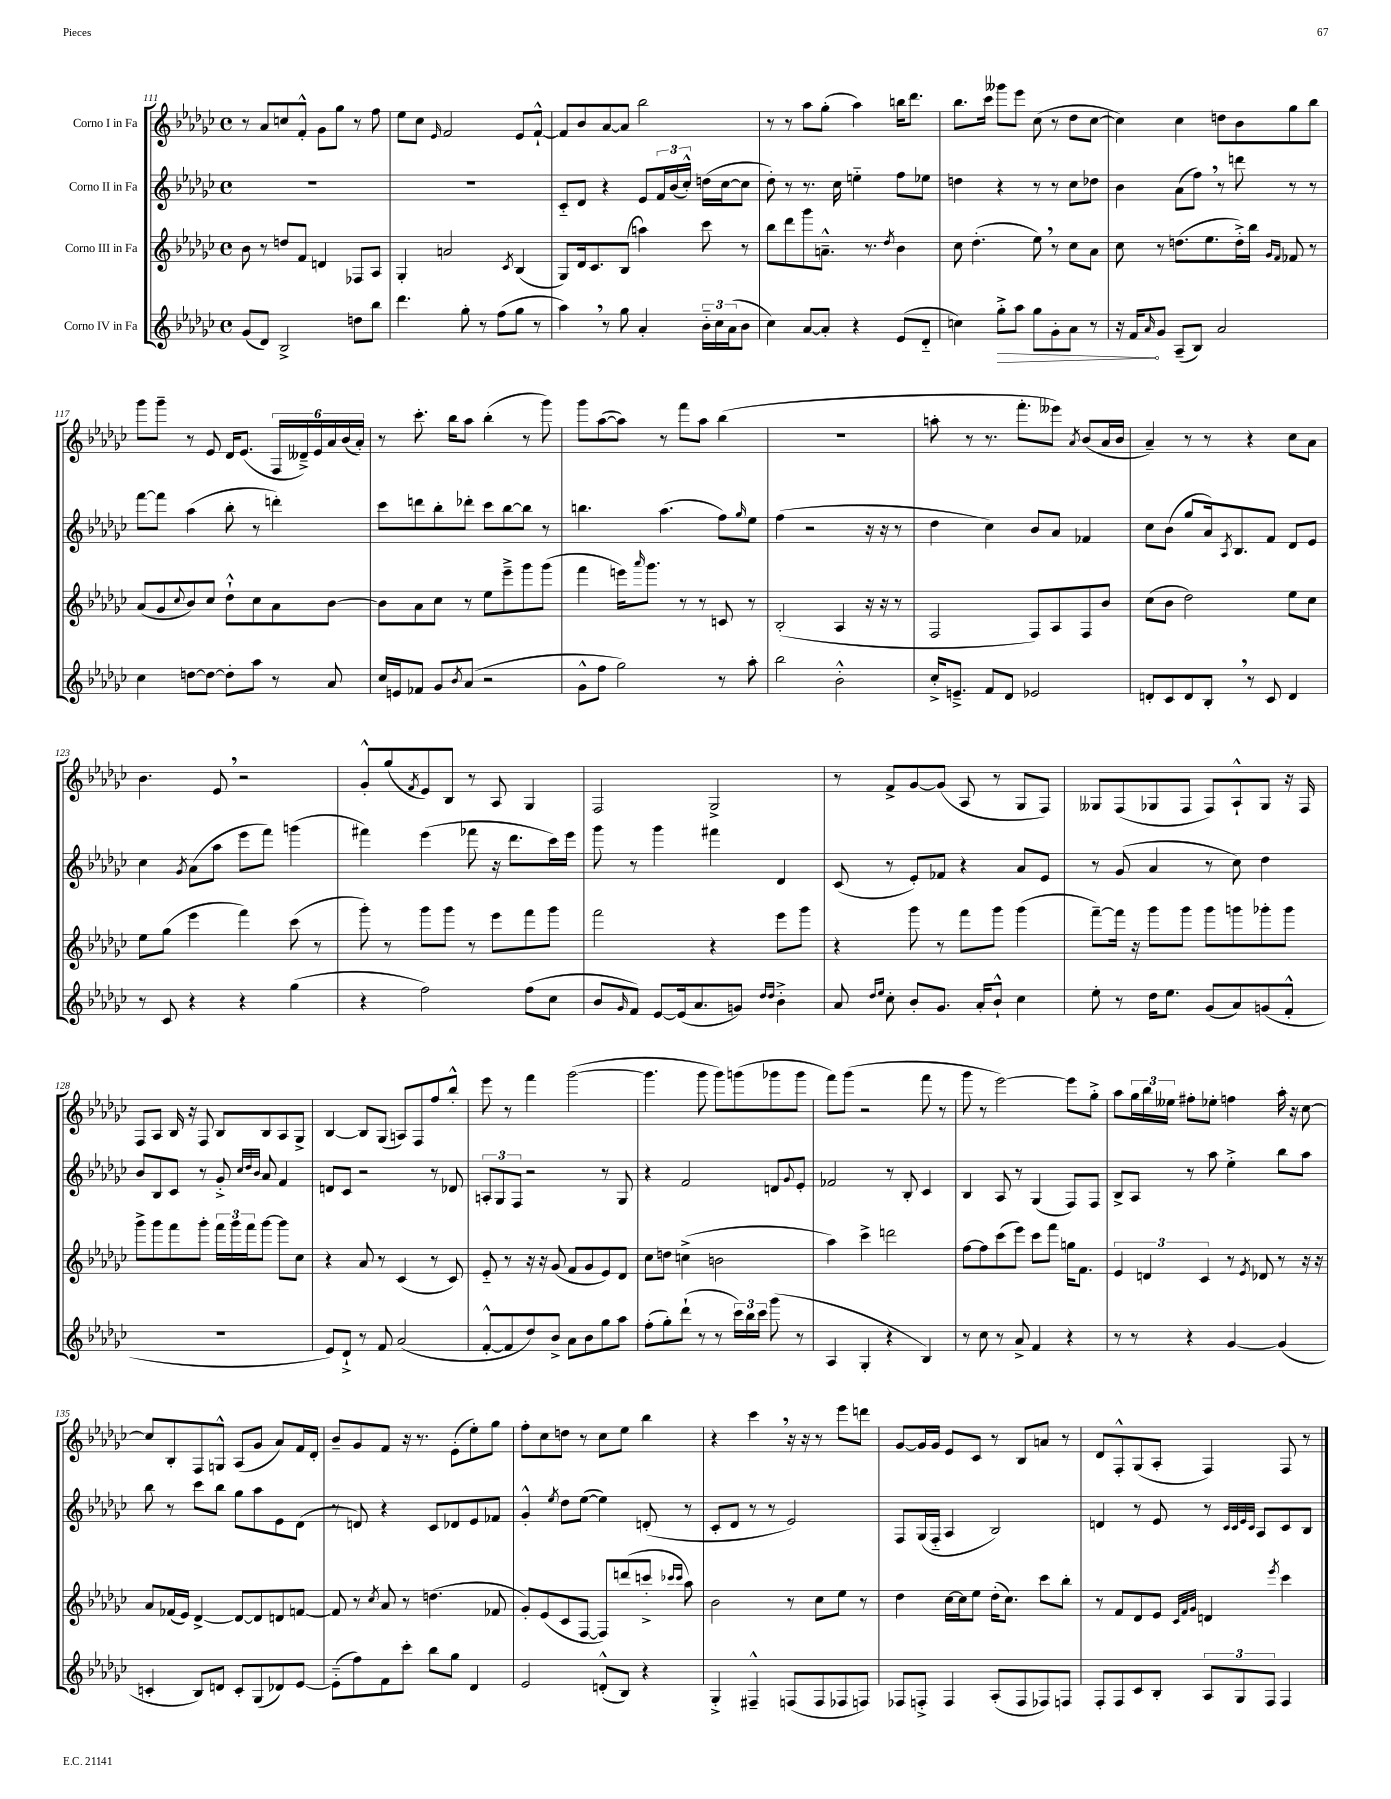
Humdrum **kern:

**kern	**dynam	**kern	**kern	**kern
*part4	*part4	*part3	*part2	*part1
*staff4	*staff4	*staff3	*staff2	*staff1
*I"Corno IV in Fa	*	*I"Corno III in Fa	*I"Corno II in Fa	*I"Corno I in Fa
*clefG2	*	*clefG2	*clefG2	*clefG2
*k[b-e-a-d-g-c-]	*	*k[b-e-a-d-g-c-]	*k[b-e-a-d-g-c-]	*k[b-e-a-d-g-c-]
*M4/4	*	*M4/4	*M4/4	*M4/4
*met(c)	*	*met(c)	*met(c)	*met(c)
=111	=111	=111	=111	=111
(8g-/L	.	8b-\	1r	8r
8d-/J)	.	8r	.	8a-/L
2B-^/	.	8ddn/L	.	8ccn/
.	.	8f/J	.	8f'^^/J
.	.	4dn/	.	8g-\L
.	.	.	.	8gg-\J
8ddn\L	.	8F-X/L	.	8r
8bb-\J	.	8A-/J	.	8ff\
=112	=112	=112	=112	=112
4.ddd-\	.	4G-'/	1r	8ee-\L
.	.	.	.	8cc-\J
.	.	.	.	16qqe-/
.	.	2an/	.	2f/
8gg-'\	.	.	.	.
8r	.	.	.	.
(8ff\L	.	.	.	.
.	.	8qc-/	.	.
8gg-\J	.	(4B-/	.	8e-/L
8r	.	.	.	[8f`^^/J
=113	=113	=113	=113	=113
4aa-,\)	.	8G-/L)	8c-/L	8f/L]
.	.	16d-/k	8d-/J	8b-/
.	.	8.c-/	.	.
8r	.	.	4r	[8a-/
8gg-\	.	(8B-/J	.	8a-/J]
4a-'/	.	4aan\)	8e-/L	2bb-\
.	.	.	24f/L	.
.	.	.	(24b-/	.
.	.	.	24cc-'^^/JJ)	.
24b-\LL	.	8ccc-\	(16ddn\LL	.
24cc-\	.	.	.	.
.	.	.	[16cc-\J	.
(24a-\J	.	.	.	.
8b-\J	.	8r	8cc-\J]	.
=114	=114	=114	=114	=114
4cc-\)	.	8bb-\L	8dd-'\)	8r
.	.	8ddd-\	8r	8r
[8a-/L	.	8ggg-\	8.r	8aa-\L
8a-'/J]	.	8.an~^^\J	.	(8gg-'\J
.	.	.	16cc-\	.
4r	.	.	4een\	4aa-\)
.	.	8.r	.	.
.	.	8qdd-/	.	.
(8e-/L	.	4b-\	8ff\L	16bbn\KL
.	.	.	.	8.ddd-\J
8d-/J	.	.	8ee-X\J	.
=115	=115	=115	=115	=115
4ccn\)	.	8cc-\	4ddn\	8.bb-\L
.	.	(4.dd-'\	.	.
.	.	.	.	16ccc-\Jk
!	!LO:HP:b	!	!	!
8gg-'^\L	>	.	4r	8ggg--X\L
8aa-\J	.	.	.	8eee-\J
8gg-\L	.	8ee-,\)	8r	(8cc-\
8g-'\	.	8r	8r	8r
8a-\J	.	8cc-\L	8cc-\L	8dd-\L
8r	.	8a-\J	8dd-X\J	[8cc-\J
=116	=116	=116	=116	=116
16r	.	8cc-\	4b-\	4cc-\])
16f/KL	.	.	.	.
16qqa-/	.	.	.	.
8g-/J	]	8r	.	.
(8A-~/L	.	(8.ddn\L	(8a-\L	4cc-\
8B-/J)	.	.	8ff,\J)	.
.	.	8.ee-\	.	.
2a-/	.	.	8r	8ddn\L
.	.	16dd'^\L)	8dddn\	8b-\
.	.	16bb-\JJ	.	.
.	.	16qqg-/LL	.	.
.	.	16qqf/JJ	.	.
.	.	8f-X/	8r	8gg-\
.	.	8r	8r	8bb-\J
!!LO:LB:g=z
=117	=117	=117	=117	=117
4cc-\	.	(8a-/L	[8fff\L	8ggg-\L
.	.	8g-/	8fff\J]	8ggg-~\J
.	.	8qqcc-/	.	.
[8ddn\L	.	8b-/)	(4aa-\	8r
8dd\J_	.	8cc-/J	.	8e-/
8dd'\L]	.	8dd-`^^\L	8bb-'\	16d-/KL
.	.	.	.	(8.e-/J
8aa-\J	.	8cc-\	8r	.
8r	.	8a-\	4dddn'\)	24F/LL
.	.	.	.	24d--X~^/)
.	.	.	.	24e-/
8a-/	.	[8b-\J	.	24a-/
.	.	.	.	(24b-/
.	.	.	.	24a-'/JJ)
=118	=118	=118	=118	=118
16cc-/LL	.	8b-\L]	8ccc-\L	8r
16en/J	.	.	.	.
8f-X/J	.	8a-\	8dddn\	8.ccc-'\
8g-/L	.	8cc-\J	8bb-'\	.
.	.	.	.	16bb-\KL
8qb-/	.	.	.	.
(8a-/J	.	8r	8ddd-X'\J	8aa-\J
2r	.	8ee-\L	8ccc-\L	(4bb-'\
.	.	8eee-~^\	[8bb-\	.
.	.	8ggg-\	8bb-\J]	8r
.	.	(8ggg-\J	8r	8ggg-\)
=119	=119	=119	=119	=119
8g-^^\L	.	4fff\	4.bbn\	8ggg-\L
8ff\J	.	.	.	([8aa-\
2gg-\)	.	16eeen\KL)	.	8aa-\J])
.	.	16qqaaa-/	.	.
.	.	8.ggg-\J	.	.
.	.	.	(4.aa-\	8r
.	.	8r	.	8fff\L
.	.	8r	.	8aa-\J
8r	.	8cn/	8ff\L)	(4bb-\
.	.	.	16qqgg-/	.
8aa-'\	.	8r	8ee-\J	.
=120	=120	=120	=120	=120
2bb-\	.	(2B-'/	(4ff\	1r
.	.	.	2r	.
2b-'^^\	.	4A-/	.	.
.	.	16r	16r	.
.	.	16r	16r	.
.	.	8r	8r	.
=121	=121	=121	=121	=121
16cc-'^/KL	.	2F/	4dd-\	8aan'\
8.en~^/J	.	.	.	.
.	.	.	.	8r
8f/L	.	.	4cc-\)	8.r
8d-/J	.	.	.	.
.	.	.	.	8.fff'\L
2e-X/	.	8F/L)	8b-/L	.
.	.	8A-/	8a-/J	8eee--X\J)
.	.	.	.	8qa-/
.	.	8F/	4f-X/	(8b-/L
.	.	8b-/J	.	16a-/L
.	.	.	.	16b-/JJ
=122	=122	=122	=122	=122
8dn'/L	.	(8cc-\L	8cc-\L	4a-~/)
8c-/	.	8b-\J	(8b-\J	.
8d/	.	2dd-\)	8gg-/L	8r
8B-',/J	.	.	16a-/k)	8r
.	.	.	8qA-/	.
.	.	.	8.B-/	.
8r	.	.	.	4r
8c-/	.	.	8f/J	.
4d/	.	8ee-\L	8d-/L	8cc-\L
.	.	8cc-\J	8e-/J	8a-\J
!!LO:LB:g=z
=123	=123	=123	=123	=123
8r	.	8ee-\L	4cc-\	4.b-\
8c-/	.	(8gg-\J	.	.
.	.	.	8qg-/	.
4r	.	4eee-\	(8a-\L	.
.	.	.	8aa-\J	8e-,/
4r	.	4fff\)	8eee-\L	2r
.	.	.	8fff\J)	.
(4gg-\	.	(8ccc-\	(4gggn\	.
.	.	8r	.	.
=124	=124	=124	=124	=124
4r	.	8ggg-'\)	4fff#X\)	8g-'^^/L
.	.	8r	.	(8gg-/
.	.	.	.	8qf/
2ff\)	.	8ggg-\L	(4eee-\	8e-/)
.	.	8ggg-\J	.	8B-/J
.	.	8r	8fff-X\	8r
.	.	8eee-\L	16r	8A-/
.	.	.	8.ddd-\L	.
(8ff\L	.	8fff\	.	4G-/
8cc-\J	.	8ggg-\J	16ccc-\L)	.
.	.	.	16eee-\JJ	.
=125	=125	=125	=125	=125
8b-/L	.	2fff\	8ggg-\	2F/
16qqg-/	.	.	.	.
8f/J)	.	.	8r	.
[8e-/L	.	.	4ggg-\	.
(16e-/k]	.	.	.	.
8.a-/	.	.	.	.
.	.	4r	4fff#X\	2G-^/
8gn/J)	.	.	.	.
16qqdd-/LL	.	.	.	.
16qqdd-/JJ	.	.	.	.
4b-'^\	.	8eee-\L	4d-/	.
.	.	8ggg-\J	.	.
=126	=126	=126	=126	=126
8a-/	.	4r	(8c-/	8r
16qqdd-/LL	.	.	.	.
16qqee-/JJ	.	.	.	.
8cc-'\	.	.	8r	8f^/L
8b-'/L	.	8ggg-\	8e-'/L)	[8g-/
8.g-/J	.	8r	8f-X/J	(8g-/J]
.	.	8fff\L	4r	8A-/
16a-'/KL	.	.	.	.
8b-`^^/J	.	8ggg-\J	.	8r
4cc-\	.	(4ggg-\	8a-/L	8G-/L
.	.	.	8e-/J	8F/J)
=127	=127	=127	=127	=127
8ee-'\	.	[8fff~\L)	8r	8G--X/L
8r	.	16fff\Jk]	(8g-/	(8F/
.	.	16r	.	.
16dd-\KL	.	8ggg-\L	4a-/	8G-X/
8.ee-\J	.	.	.	.
.	.	8ggg-\J	.	8F/J
(8g-/L	.	8ggg-\L	8r	8F/L)
8a-/)	.	8gggn\	8cc-\)	8A-`^^/
(8gn/	.	8ggg-X'\	4dd-\	8G-/J
8f'^^/J	.	8ggg-\J	.	16r
.	.	.	.	16F/
!!LO:LB:g=z
=128	=128	=128	=128	=128
1r	.	8ggg-^\L	8b-/L	8F/L
.	.	8ggg-\	8B-/	8A-/J
.	.	8fff\	8c-/J	16B-/
.	.	.	.	16r
.	.	8ggg-'\J	8r	8F/
.	.	24fff\LL	8g-'^/	8B-/L
.	.	24ggg-\	.	.
.	.	24fff\J	.	.
.	.	.	32qqcc-/LLL	.
.	.	.	32qqdd-/	.
.	.	.	32qqb-/JJJ	.
.	.	[8ggg-\J	8a-/	8B-/
.	.	8ggg-\L]	4f/	8A-/
.	.	8cc-\J	.	8G-^/J
=129	=129	=129	=129	=129
8e-/L)	.	4r	8dn/L	[4B-/
8d-`^/J	.	.	8c-/J	.
8r	.	8a-/	2r	8B-/L]
8f/	.	8r	.	(8G-/J
(2a-/	.	(4c-/	.	8An/L)
.	.	.	.	8F/
.	.	8r	8r	8ff/
.	.	8c-/)	8d-X/	8bb-'^^/J
=130	=130	=130	=130	=130
[8f'^^/L	.	8e-/	12An'/L	8eee-\
.	.	.	12G-/	.
8f/]	.	8r	.	8r
.	.	.	12F/J	.
8dd-/)	.	16r	2r	4fff\
.	.	16r	.	.
8b-^/J	.	(8g-/	.	.
8a-\L	.	8f/L	.	([2ggg-\
8b-\	.	8g-/	.	.
8gg-\	.	8e-/)	8r	.
8aa-\J	.	8d-/J	8G-/	.
=131	=131	=131	=131	=131
(8ff'\L	.	8cc-\L	4r	4.ggg-\]
8gg-'\)	.	8ddn\J	.	.
(8ddd-`\J	.	(4ccn^\	2f/	.
8r	.	.	.	8ggg-\
8r	.	2bn\	.	8ggg-\L)
24ccc-\LL)	.	.	.	(8gggn\
24bb-\	.	.	.	.
24ccc-\JJ	.	.	.	.
(8ggg-\	.	.	8dn/L	8ggg-X\
.	.	.	8qqg-/	.
8r	.	.	8e-'/J	8ggg-\J
=132	=132	=132	=132	=132
4A-/	.	4aa-\)	2f-X/	8fff\L)
.	.	.	.	(8ggg-\J
4G-'/	.	4ccc-^\	.	2r
4r	.	2dddn\	8r	.
.	.	.	8B-'/	.
4B-/)	.	.	4c-/	8fff\
.	.	.	.	8r
=133	=133	=133	=133	=133
8r	.	[8ff\L	4B-/	8ggg-\
8cc-\	.	8ff\]	.	8r
8r	.	(8ccc-\	8A-/	[2eee-\)
8a-^/	.	8eee-\J)	8r	.
4f/	.	8ccc-\L	(4G-/	.
.	.	8fff\J	.	.
4r	.	16ggn\KL	8F/L)	8eee-\L]
.	.	8.f\J	.	.
.	.	.	8F/J	8gg-'^\J
=134	=134	=134	=134	=134
8r	.	6e-/	8B-^/L	8aa-\L
8r	.	.	8A-/J	24gg-\L
.	.	6dn/	.	24bb-\
.	.	.	.	24ee--X\JJ
4r	.	.	8r	8ff#X'\L
.	.	6c-/	.	.
.	.	.	8aa-\	8ee-X'\J
[4g-/	.	8r	4ee-'^\	4ffn\
.	.	8qe-/	.	.
.	.	8d-X/	.	.
(4g-/]	.	8r	8bb-\L	16aa-'\
.	.	.	.	16r
.	.	16r	8aa-\J	[8cc-\
.	.	16r	.	.
!!LO:LB:g=z
=135	=135	=135	=135	=135
4cn'/	.	8a-/L	8bb-\	8cc-/L]
.	.	(16f-X/L	8r	8B-'/
.	.	16e-/JJ)	.	.
8B-/L)	.	[4d-^/	8ccc-\L	8F/
8dn/J	.	.	8bb-\J	8Gn^^/J
8c'/L	.	8d-/L_	8gg-\L	(8A-/L
(8G-/	.	8d-/]	8aa-\	8g-/J
8d-X/)	.	8dn/	8e-\	8a-/L)
[8e-/J	.	[8fn/J	(8d-\J	16f/L
.	.	.	.	16d-'/JJ
=136	=136	=136	=136	=136
(8e-\L]	.	8f/]	8r	8b-~/L
8ff\)	.	8r	8dn/)	8g-/
.	.	8qcc-/	.	.
8f\	.	8a-/	4r	8f/J
8ccc-'\J	.	8r	.	16r
.	.	.	.	8.r
8bb-\L	.	(4.ddn\	8c-/L	.
8gg-\J	.	.	8d-X/	(8e-'\L
4d-/	.	.	8e-/	8ee-'\)
.	.	8f-X/	8f-X/J	8gg-\J
=137	=137	=137	=137	=137
2e-/	.	8g-'/L)	4g-'^^/	8ff'\L
.	.	(8e-/	.	8cc-\
.	.	.	8qee-/	.
.	.	8c-/	8dd-\L	8ddn\J
.	.	[8F/J	([8ee-\J	8r
(8dn'^^/L	.	8F/L])	4ee-\])	8cc-\L
8B-/J)	.	(8dddn/	.	8ee-\J
4r	.	8cccn'^/J	(8dn'/	4bb-\
.	.	16qqccc-X/LL	.	.
.	.	16qqccc-/JJ	.	.
.	.	8aa-\)	8r	.
=138	=138	=138	=138	=138
4G-'^/	.	2b-\	8c-'/L	4r
.	.	.	8d-/J	.
4F#X~^^/	.	.	8r	4ccc-,\
.	.	.	8r	.
(8Fn/L	.	8r	2e-/)	16r
.	.	.	.	16r
8F/	.	8cc-\L	.	8r
8F-X/	.	8ee-\J	.	8eee-\L
8Fn/J)	.	8r	.	8dddn\J
=139	=139	=139	=139	=139
8F-X/L	.	4dd-\	8F/L	[8g-/L
8Fn'^/J	.	.	(16G-/L	16g-/L]
.	.	.	16F/JJ	16g-/JJ
4F/	.	[16cc-\LL	4A-/	8e-/L
.	.	16cc-\J]	.	.
.	.	8ee-\J	.	8c-/J
(8A-'/L	.	(16dd-'\KL	2B-/)	8r
.	.	8.cc-\J)	.	.
8F/	.	.	.	8B-/L
8F-X/)	.	8ccc-\L	.	8an/J
8Fn/J	.	8bb-'\J	.	8r
=140	=140	=140	=140	=140
8F'/L	.	8r	4dn/	8d-/L
8F/	.	8f/L	.	8F'^^/
8c-/	.	8d-/	8r	(8G-/
8B-'/J	.	8e-/J	8e-/	8A-'/J
.	.	32qqc-/LLL	.	.
.	.	32qqf/	.	.
.	.	32qqg-/JJJ	.	.
12A-/L	.	4dn/	8r	4F/)
12G-/	.	.	.	.
.	.	.	32qqc-/LLL	.
.	.	.	32qqc-/	.
.	.	.	32qqe-/	.
.	.	.	32qqc-/JJJ	.
.	.	.	8A-/L	.
12F/J	.	.	.	.
.	.	8qeee-/	.	.
4F/	.	4ccc-\	8c-/	8F/
.	.	.	8B-/J	8r
==	==	==	==	==
*-	*-	*-	*-	*-
